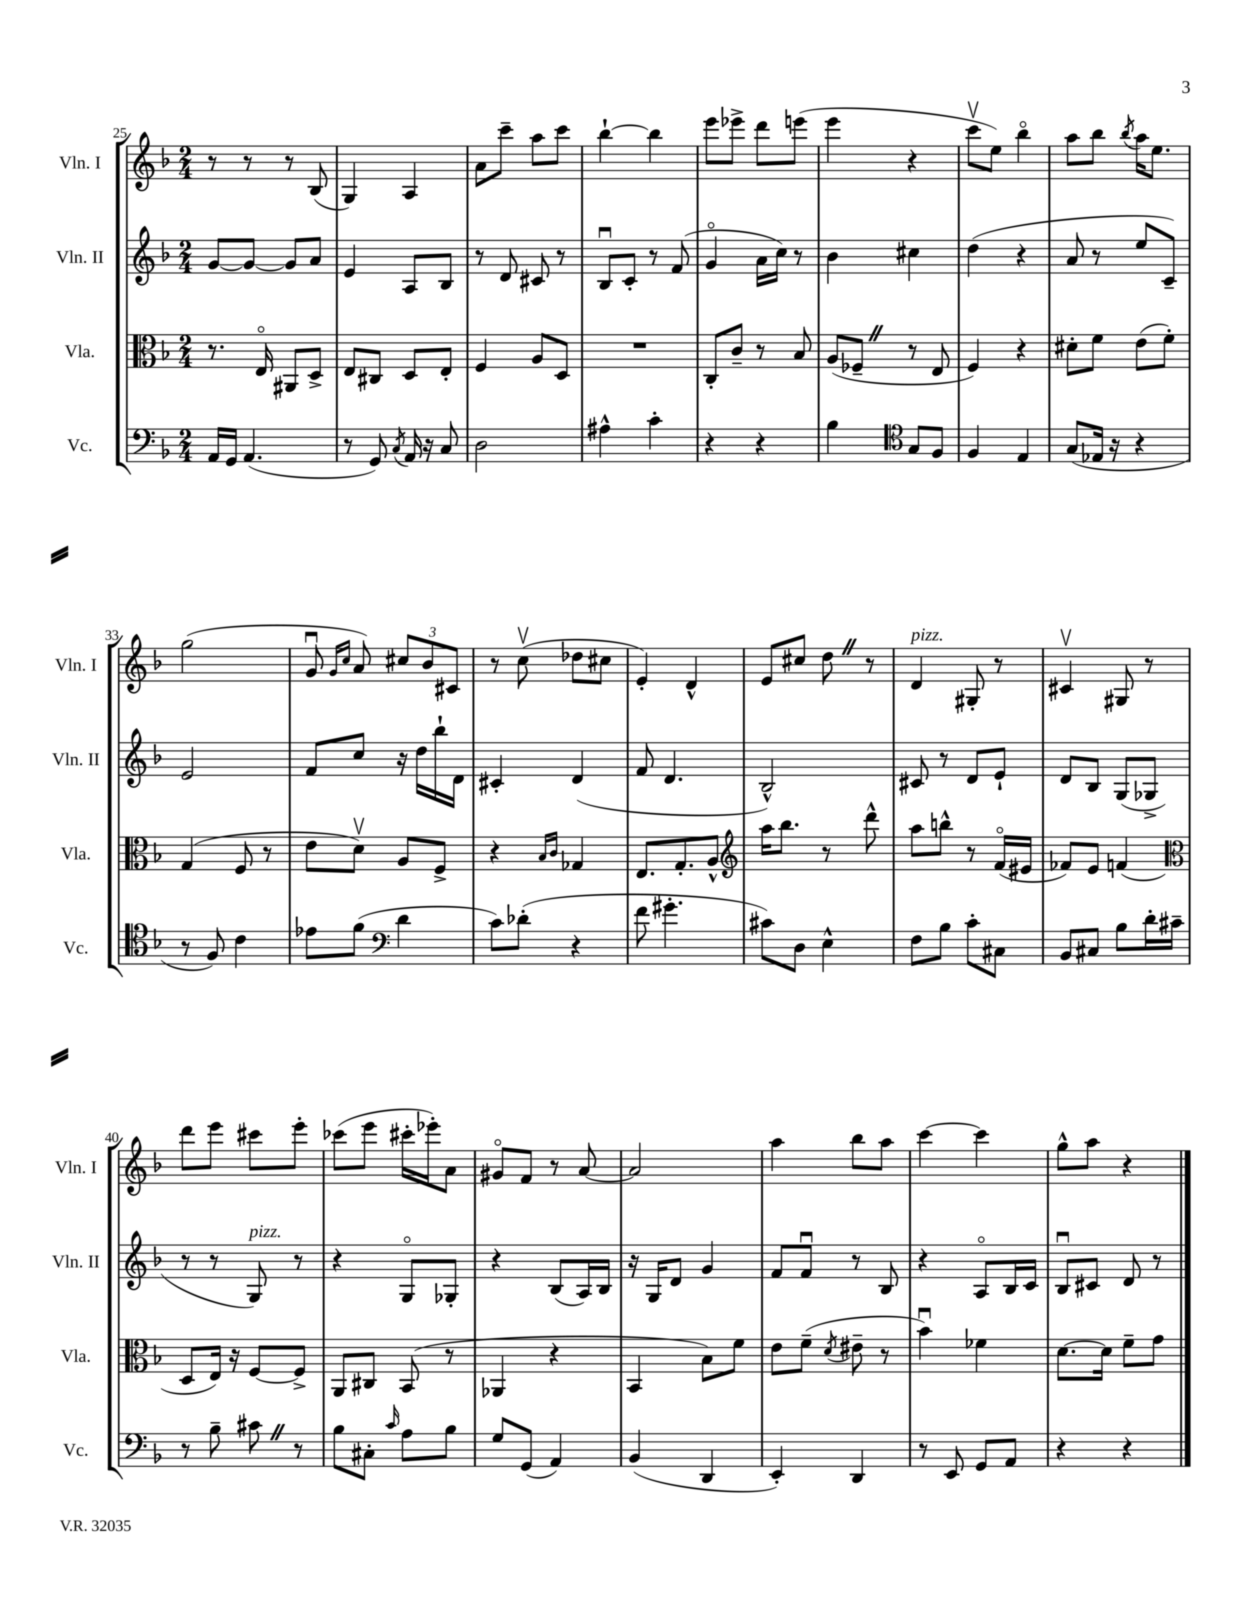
<<
\new StaffGroup <<
\new Staff = "s0" \with { instrumentName = "Vln. I" shortInstrumentName = "Vln. I" } {
    \clef treble \key f \major \numericTimeSignature \time 2/4
    r8 r8 r8 bes8( |
    g4) a4 |
    a'8 c'''8-- a''8 c'''8 |
    bes''4~-! bes''4 |
    e'''8 ees'''8-> d'''8 e'''8( |
    e'''4 r4 |
    c'''8\upbow e''8) bes''4\flageolet |
    a''8 bes''8 \acciaccatura { bes''8 } a''16 e''8. |
    g''2( |
    g'8\downbow \grace { g'16 c''16 } a'8) \tuplet 3/2 { cis''8 bes'8 cis'8 } |
    r8 c''8\upbow( des''8 cis''8 |
    e'4-.) d'4-^ |
    e'8 cis''8 d''8 \once \override BreathingSign.text = \markup { \musicglyph "scripts.caesura.straight" } \breathe r8 |
    d'4^\markup { \italic "pizz." } gis8-. r8 |
    cis'4\upbow gis8 r8 |
    d'''8 e'''8 cis'''8 e'''8-. |
    ces'''8( e'''8 cis'''16-. ees'''16-.) a'8 |
    gis'8\flageolet f'8 r8 a'8~ |
    a'2 |
    a''4 bes''8 a''8 |
    c'''4~ c'''4 |
    g''8-^ a''8 r4 \bar "|." |
}
\new Staff = "s1" \with { instrumentName = "Vln. II" shortInstrumentName = "Vln. II" } {
    \clef treble \key f \major \numericTimeSignature \time 2/4
    g'8~ g'8~ g'8 a'8 |
    e'4 a8 bes8 |
    r8 d'8 cis'8 r8 |
    bes8\downbow c'8-. r8 f'8( |
    g'4\flageolet a'16 c''16) r8 |
    bes'4 cis''4 |
    d''4( r4 |
    a'8 r8 e''8 c'8--) |
    e'2 |
    f'8 c''8 r16 d''16 bes''16-! d'16 |
    cis'4-. d'4( |
    f'8 d'4. |
    bes2-^) |
    cis'8 r8 d'8 e'8-! |
    d'8 bes8 g8( ges8-> |
    r8 r8 g8^\markup { \italic "pizz." }) r8 |
    r4 g8\flageolet ges8-. |
    r4 bes8( a16) bes16 |
    r16 g16 d'8 g'4 |
    f'8 f'8\downbow r8 bes8 |
    r4 a8\flageolet bes16 c'16 |
    bes8\downbow cis'8 d'8 r8 \bar "|." |
}
\new Staff = "s2" \with { instrumentName = "Vla." shortInstrumentName = "Vla." } {
    \clef alto \key f \major \numericTimeSignature \time 2/4
    r8. e16\flageolet ais,8 d8-> |
    e8 cis8 d8 e8-. |
    f4 a8 d8 |
    R2 |
    c8-. c'8-- r8 bes8 |
    a8( fes8-- \once \override BreathingSign.text = \markup { \musicglyph "scripts.caesura.straight" } \breathe r8 e8 |
    f4) r4 |
    dis'8-. f'8 e'8( f'8-.) |
    g4( f8 r8 |
    e'8 d'8\upbow) a8 f8-> |
    r4 \grace { bes16 c'16 } ges4 |
    e8. g8.-. a8-^ |
    \clef treble a''16 bes''8. r8 d'''8-^ |
    a''8 b''8-^ r8 f'16\flageolet( eis'16 |
    fes'8) e'8 f'4( |
    \clef alto d8 e16) r16 f8~ f8-> |
    a,8 cis8 bes,8( r8 |
    aes,4 r4 |
    bes,4 bes8) f'8 |
    e'8 f'8--( \acciaccatura { d'8 } eis'8-- r8 |
    bes'4\downbow) fes'4 |
    d'8.~ d'16 f'8-- g'8 \bar "|." |
}
\new Staff = "s3" \with { instrumentName = "Vc." shortInstrumentName = "Vc." } {
    \clef bass \key f \major \numericTimeSignature \time 2/4
    a,16 g,16 a,4.( |
    r8 g,8) \acciaccatura { c8 } a,16 r16 c8 |
    d2 |
    ais4-^ c'4-. |
    r4 r4 |
    bes4 \clef tenor g8 f8 |
    f4 e4 |
    g8( ees16 r16 r4 |
    r8 f8) c'4 |
    ees'8 f'8( \clef bass d'4 |
    c'8) des'8-.( r4 |
    f'8 gis'4.-. |
    cis'8) d8 e4-^ |
    f8 bes8 c'8-. cis8 |
    bes,8 cis8 bes8 d'16-. cis'16-- |
    r8 bes8-- cis'8 \once \override BreathingSign.text = \markup { \musicglyph "scripts.caesura.straight" } \breathe r8 |
    bes8 cis8-. \grace { c'16 } a8 bes8 |
    g8 g,8( a,4) |
    bes,4( d,4 |
    e,4-.) d,4 |
    r8 e,8 g,8 a,8 |
    r4 r4 \bar "|." |
}
>>
>>
\layout { \context { \Score currentBarNumber = #25 } }
